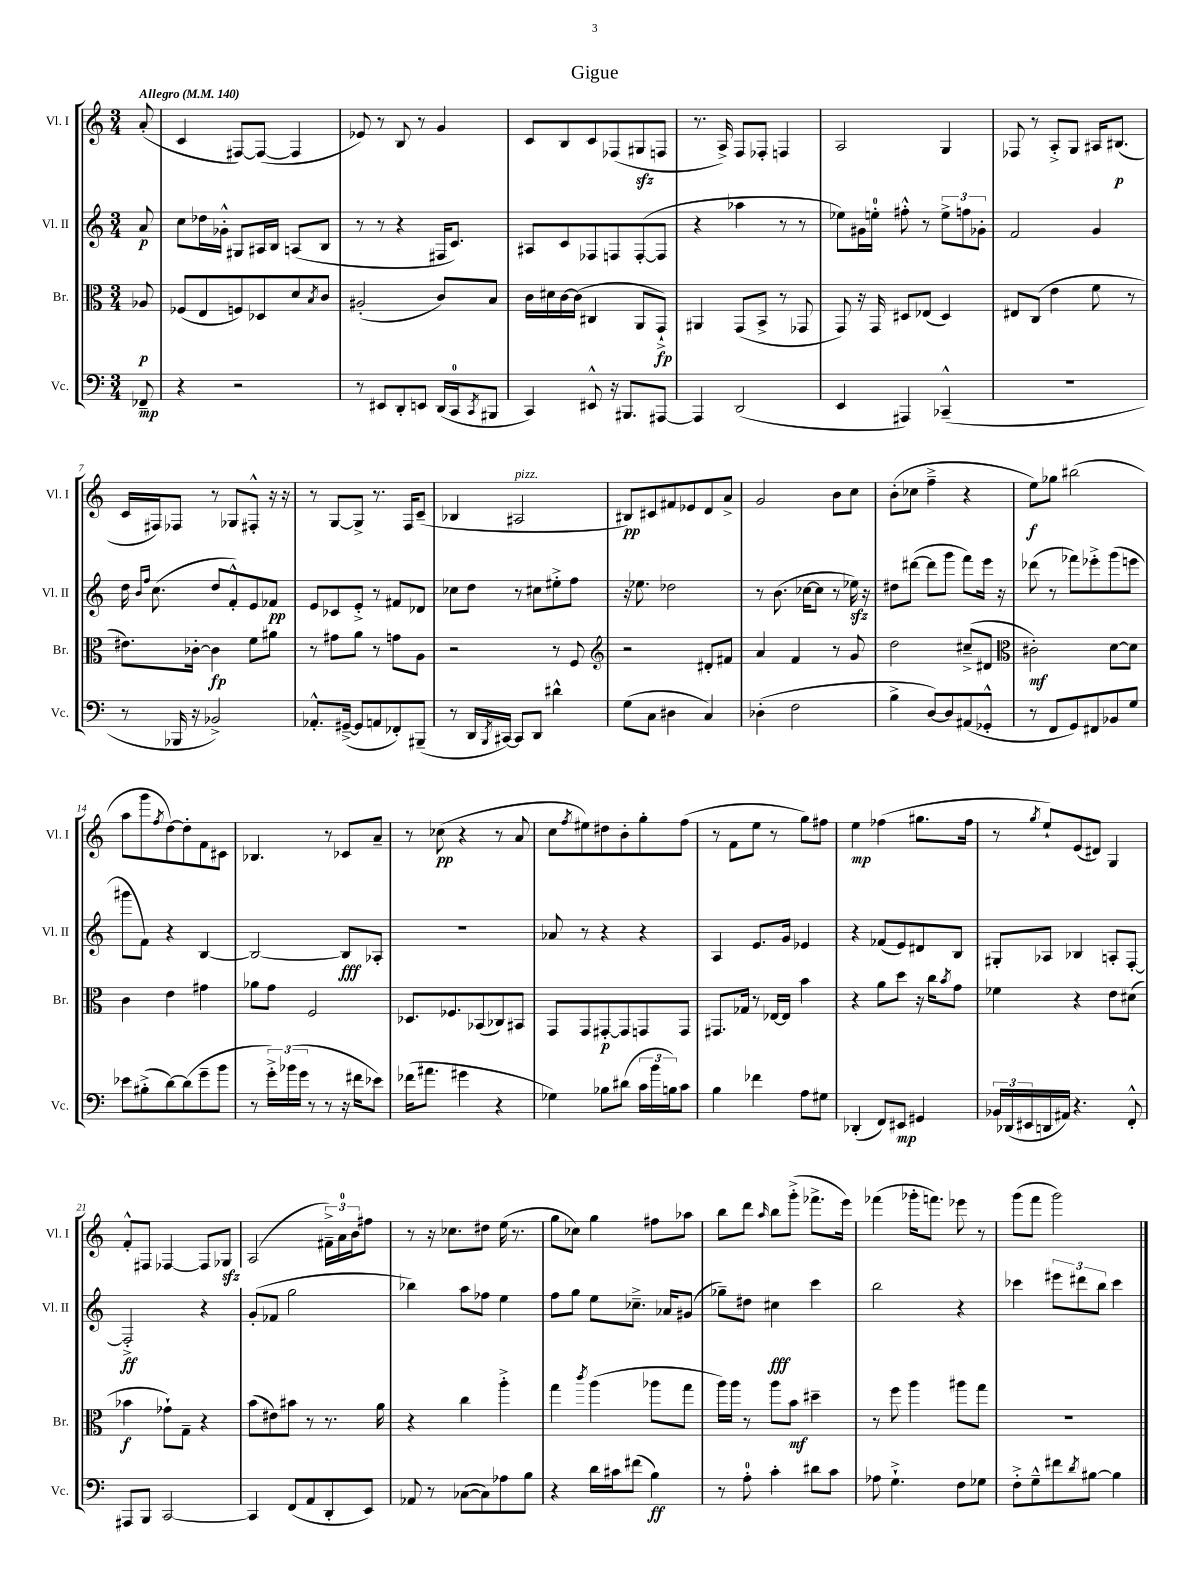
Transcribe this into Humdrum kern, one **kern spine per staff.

**kern	**kern	**kern	**kern
*staff4	*staff3	*staff2	*staff1
*clefF4	*clefC3	*clefG2	*clefG2
*k[]	*k[]	*k[]	*k[]
*M3/4	*M3/4	*M3/4	*M3/4
*MM140	*MM140	*MM140	*MM140
8FF-~	8A-	8a	(8a'
=	=	=	=
4r	(8F-	8cc	4c
.	8E	16dd-	.
.	.	16g-'^^	.
2r	8F)	8G#	[8F#)
.	8D-	16A#	(8F#_
.	.	16B	.
.	8d	(8A	4F#]
.	8qB	.	.
.	8c	8B	.
=	=	=	=
8r	(2A#'	8r	8e-)
8EE#	.	8r	8r
8DD'	.	4r	8B
8EE	.	.	8r
(16DD	8c)	16F#	4g
16CC	.	8.c)	.
8qCC	.	.	.
8BBB#	8B	.	.
=	=	=	=
4CC)	16c	8A#	8c
.	16d#	.	.
.	[16c	8c	8B
.	(16c]	.	.
8EE#^^	4C#	8F-	8c
16r	.	8F	(8F-
8.BBB#	.	.	.
.	8AA	([8F'	8G#
[8AAA#	8GG`^)	8F]	8F
=	=	=	=
4AAA#]	4AA#	4r	8.r
.	.	.	16A^)
(2DD	(8GG	4aa-	8F
.	8BB^	.	8F-'
.	8r	8r	4F
.	8GG-	8r	.
=	=	=	=
4EE	8GG)	8ee-)	2A
.	16r	16g#	.
.	16GG	16ee'	.
4AAA#)	8D#	8ff#'^^	.
.	(8E-	8r	.
(4CC-~^^	4D#)	12ee^	4G
.	.	12ff	.
.	.	12g-'	.
=	=	=	=
2.r	8E#	2f	8F-
.	(8C	.	8r
.	4e	.	8A'^
.	.	.	8G
.	8f	4g	16A#
.	.	.	(8.B#
.	8r	.	.
=	=	=	=
8r	8.e#)	16dd	16c
.	.	16qqb	.
.	.	16qqff	.
.	.	(8.cc	16F#)
16BBB-	.	.	8F-
16r	[16c-'	.	.
2BB-^)	4c-]	8dd	8r
.	.	8f'^^)	8G-
.	8f	8e	8F#'^^
.	8a#	8f-	16r
.	.	.	16r
=	=	=	=
8.AA-'^^	8r	8e	8r
.	8g#	8c-	[8G
([16GG#~^	.	.	.
8GG#]	8a	8e'^	8G^]
8AA	8r	8r	8.r
8FF-')	8g	8f#	.
.	.	.	16F
(8BBB#~	8A	8d-	(8c~
=	=	=	=
8r	2r	8cc-	4B-
16DD	.	8dd	.
8qBBB	.	.	.
[16CC#)	.	.	.
8CC#]	.	8r	2A#
8DD	.	8cc#	.
4d#^^	8r	8ee#'^	.
.	8F	8ff	.
=	=	=	=
*	*clefG2	*	*
(8G	2r	16r	8B#)
.	.	8.ee-	.
8C	.	.	8c#
4D#	.	2dd-	8f#
.	.	.	8e-
4C)	8d#'	.	8d
.	8f#	.	8a^
=	=	=	=
(4D-'	4a	8r	2g
.	.	(8.b	.
2F	4f	.	.
.	.	[16cc-	.
.	.	8cc-]	.
.	8r	8r	8b
.	8g	16ee-)	8cc
.	.	16r	.
=	=	=	=
4B^	2dd	8dd#	(8b'
.	.	([8ddd#	8cc-
[8D)	.	8ddd#]	4ff~^
8D]	.	8ggg	.
(8AA#	(8cc#~^	8fff)	4r
8GG-'^^	8d#	16eee	.
.	.	16r	.
=	=	=	=
*	*clefC3	*	*
8r	2c#')	(8ddd-	8ee)
8FF	.	8r	8gg-
8GG)	.	8fff-)	(2bb#
8FF#	.	8eee-'^	.
8BB-	[8d	(8ggg	.
8G	8d]	8eee	.
=	=	=	=
8e-	4c	8ggg#	8aa
(8B#'^	.	8f)	8ggg
.	.	.	8qff
[8d)	4e	4r	[8dd)
(8d]	.	.	8dd']
8g~	4g#	[4B	8f
8b	.	.	8c#
=	=	=	=
8r	8a-	2B_	4.B-
24g'^)	8g	.	.
(24b-	.	.	.
24g	.	.	.
8r	2F	.	.
8r	.	.	8r
16r	.	8B]	8c-
16f#	.	.	.
8e-)	.	8A-'	8a~
=	=	=	=
(16f-	8.D-	2.r	8r
8.a#	.	.	.
.	.	.	(8cc-
.	8.F-	.	.
4g#	.	.	4r
.	(8BB-	.	.
4r	8C-)	.	8r
.	8BB#	.	8a
=	=	=	=
4G-)	8GG	8a-	8cc
.	.	.	8qff
.	8GG	8r	8ee#)
8B-	[8GG#'	4r	8dd#
(8d#	8GG#]	.	8b'
24c	8GG	4r	8gg'
24b	.	.	.
24B)	.	.	.
8c	8GG	.	(8ff
=	=	=	=
4B	8.GG#	4A	8r
.	.	.	8f
.	16G-	.	.
4f-	8r	8.e	8ee
.	[16E-	.	8r
.	16E-]	16g	.
8A	4b	4e-	8gg)
8G#	.	.	8ff#
=	=	=	=
(4DD-'	4r	4r	4ee
8FF)	8a	(8f-	(4ff-
8EE#	8dd	8e)	.
4GG#	16r	8d#	8.gg#
.	16cc	.	.
.	8qb	.	.
.	8g	8B	.
.	.	.	16ff-
=	=	=	=
24BB-	4f-	8G#'	8r
(24DD-	.	.	.
24EE#	.	.	.
.	.	.	8qgg
16DD	.	8A-	8ee`)
16AA#)	.	.	.
4.r	4r	4B-	(8e
.	.	.	8d#)
.	8e	8A'	4G
8FF'^^	(8d#	[8F'	.
=	=	=	=
8AAA#	4b-	2F'^]	8f'^^
8BBB	.	.	8F#
[2CC	8g-`)	.	[4F-
.	8G~	.	.
.	4r	4r	8F-]
.	.	.	8G-
=	=	=	=
4CC]	(8b	(8g'	(2A
.	8e#)	8f-	.
(8FF	8b#	2gg	.
8AA	8r	.	.
8DD'	8.r	.	24f#~^)
.	.	.	24a
.	.	.	24b
8EE)	.	.	8ff#
.	16a	.	.
=	=	=	=
8AA-	4r	4bb-)	8r
8r	.	.	16r
.	.	.	8.cc-
([8C-	4cc	8aa	.
8C-])	.	8ff-	8dd#
8A-	4aa'^	4ee	(16ee
.	.	.	8.r
8B	.	.	.
=	=	=	=
4r	4gg	8ff	8gg
.	.	8gg	8cc-)
.	8qccc	.	.
16d	(4aa	8ee	4gg
16c#	.	.	.
(8f#	.	8.cc-~^	.
4B)	8aa-	.	8ff#
.	.	16a-	.
.	8gg	(8g#	8aa-
=	=	=	=
8r	16aa)	8gg-~)	8bb
.	16aa	.	.
8A'	8r	8dd#	8ddd
.	.	.	16qqaa
4c'	8aa	4cc#	8bb
.	8b	.	(8ggg'^
8d#	4dd#~	4ccc	8.fff-^
8c	.	.	.
.	.	.	16eee)
=	=	=	=
8A-	8r	2bb	(4fff-
4.G`^	8ff	.	.
.	4aa	.	16ggg-'
.	.	.	8.fff)
8F	8aa#	4r	8eee-
8G-	8gg	.	8r
=	=	=	=
8F'^	2.r	4ccc-	(8ggg
8G~^^	.	.	8fff
8f#	.	12eee#	2ggg)
.	.	12ddd#	.
8qd	.	.	.
[8B#	.	.	.
.	.	12bb	.
4B#]	.	4ccc-	.
==	==	==	==
*-	*-	*-	*-
